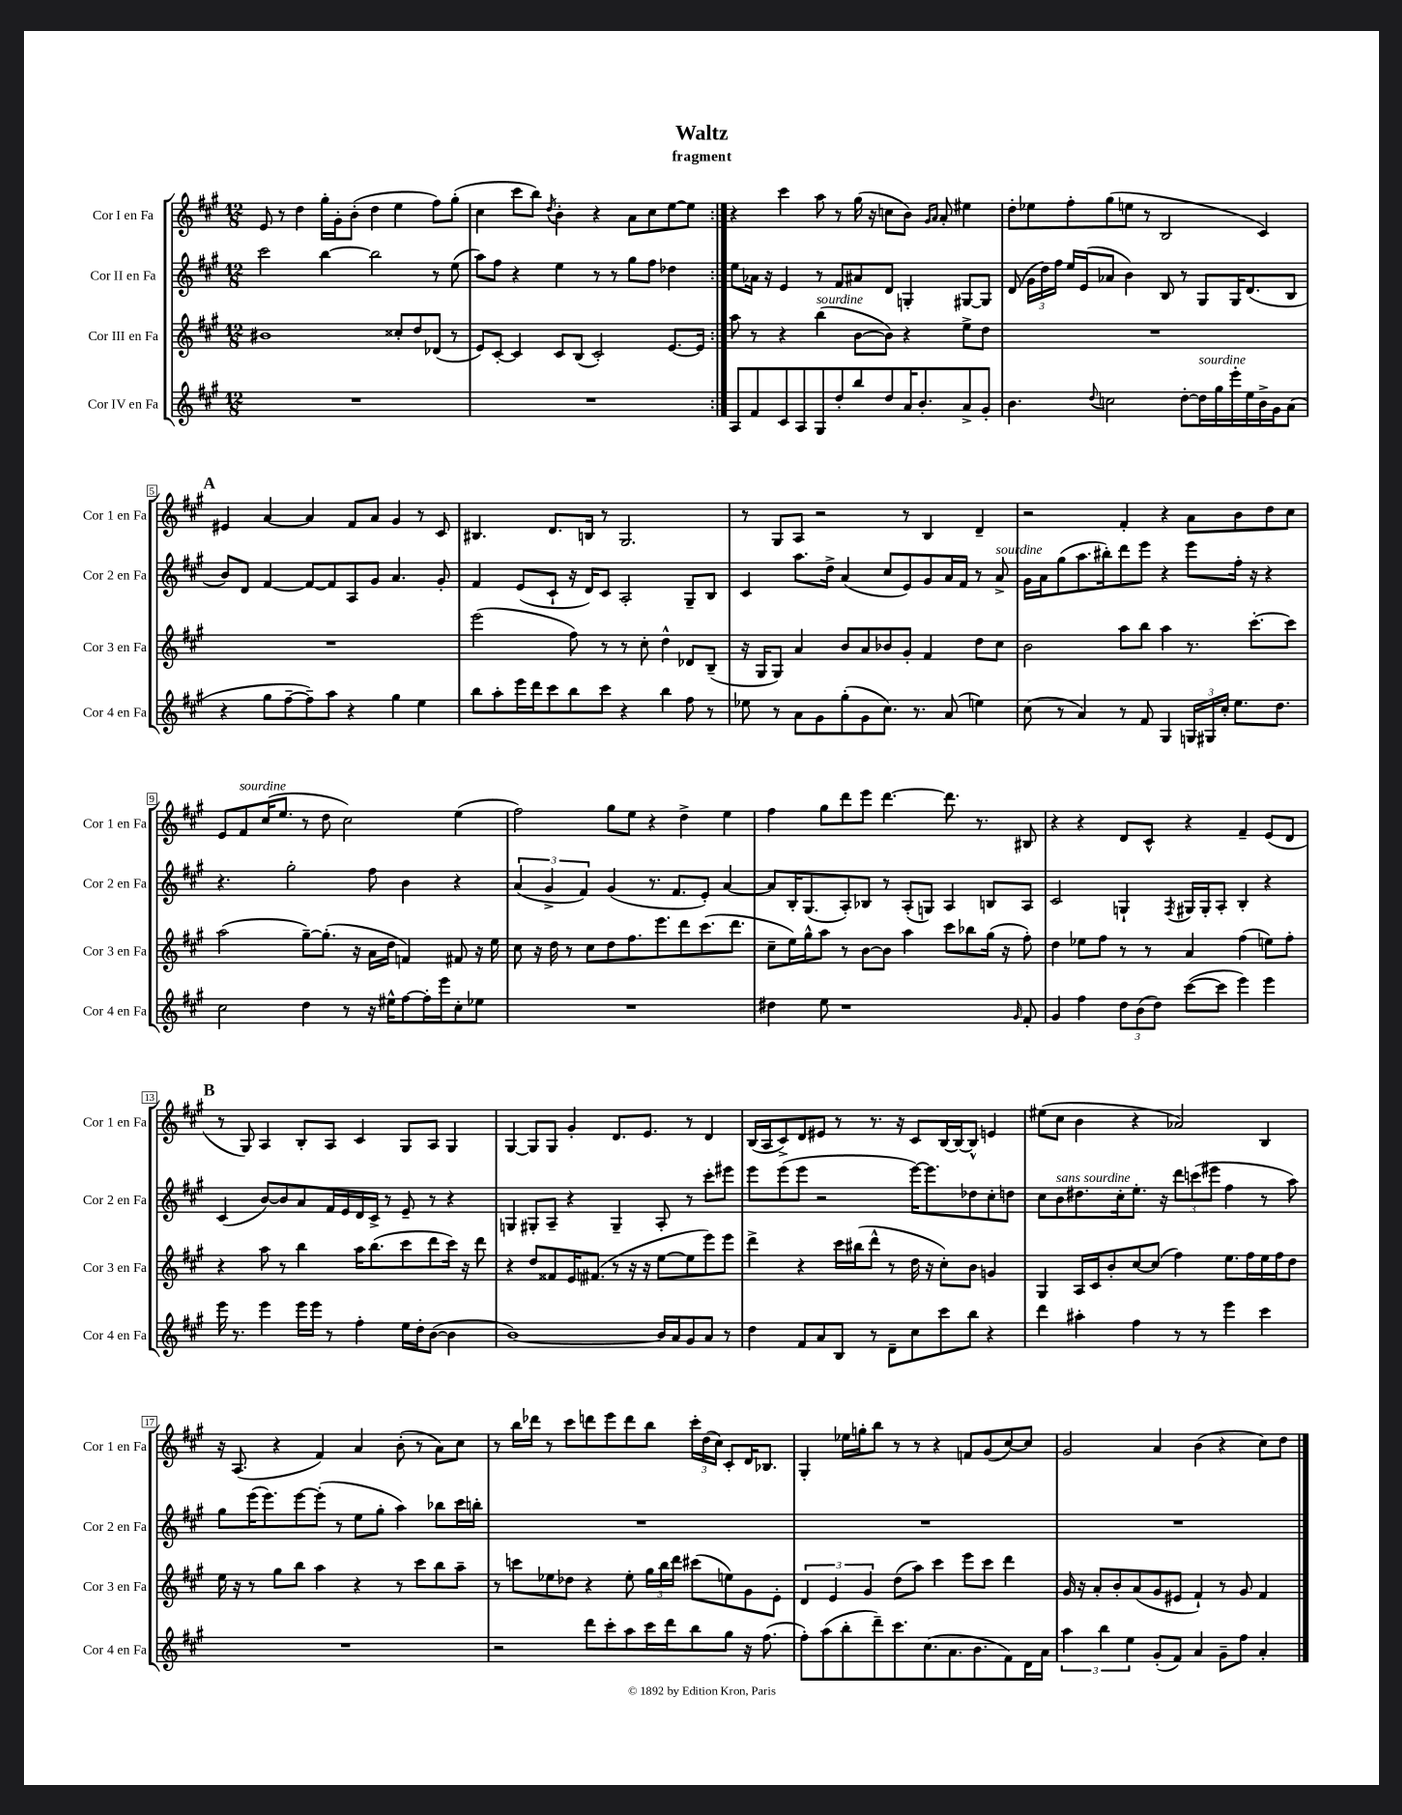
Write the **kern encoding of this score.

**kern	**kern	**kern	**kern
*staff4	*staff3	*staff2	*staff1
*clefG2	*clefG2	*clefG2	*clefG2
*k[f#c#g#]	*k[f#c#g#]	*k[f#c#g#]	*k[f#c#g#]
*M12/8	*M12/8	*M12/8	*M12/8
1.r	1b#	2ccc#	8e
.	.	.	8r
.	.	.	4dd
.	.	[4bb	16gg#'
.	.	.	16g#'
.	.	.	(8b'
.	.	2bb]	4dd
.	8cc##'	.	4ee
.	8dd	.	.
.	(8d-	8r	8ff#)
.	8r	(8ee	(8gg#'
=	=	=	=
1.r	8e)	8aa)	4cc#
.	[8c#'	8ff#	.
.	4c#]	4r	8ccc#
.	.	.	8bb)
.	.	.	8qdd
.	8c#	4ee	4b'
.	(8B	.	.
.	2c#')	8r	4r
.	.	8r	.
.	.	8gg#	8a
.	.	8ff#	8cc#
.	[8.e	4dd-	[8ee
.	.	.	8ee]
.	16e]	.	.
=:|!	=:|!	=:|!	=:|!
8A	8aa	8ee	4r
8f#	8r	16a-	.
.	.	16r	.
8c#	4r	4e	4ccc#
8A	.	.	.
8G#	(4bb	8r	8aa
8dd'	.	8f#	8r
8bb	[8b	8a#	(16gg#
.	.	.	16r
8dd	8b])	8d	8cc
16a	4r	4G'	8b)
8.b'	.	.	.
.	.	.	16qqg#
.	.	.	16qqa
.	.	.	8a'
8a^	8ee^	[8G#	4ee#
8g#'	8dd	8G#]	.
=	=	=	=
4.b	1.r	(8d	8dd'
.	.	24g#	8ee-
.	.	24dd)	.
.	.	24ff#	.
.	.	16ee	8ff#'
.	.	(16e	.
8qqdd	.	.	.
2cc	.	8a-	(8gg#
.	.	4b)	8ee
.	.	.	8r
.	.	8B	2B
[8dd'	.	8r	.
16dd]	.	8G#	.
16gg#	.	.	.
16eee'	.	16G#	.
16ee	.	(8.d	.
16b^	.	.	4c#)
16g#	.	.	.
(8a	.	8B	.
=	=	=	=
4r	1.r	8b)	4e#
.	.	8d	.
8gg#	.	[4f#	[4a
[8ff#~	.	.	.
8ff#~])	.	8f#_	4a]
8aa	.	8f#]	.
4r	.	8A	8f#
.	.	8g#	8a
4gg#	.	4.a	4g#
4ee	.	.	8r
.	.	8g#'	8c#
=	=	=	=
8bb	(2eee	4f#	4.B#
8aa'	.	.	.
16eee	.	(8e	.
16ddd	.	.	.
8ccc#	.	8c#`	8.d
8bb	8ff#)	16r	.
.	.	16d)	16B
8ccc#	8r	8c#	8r
4r	8r	2A'	2.G#
.	8cc#'	.	.
4bb	4dd^^	.	.
8ff#	8d-	8G#~	.
8r	(8B~	8B	.
=	=	=	=
8ee-	16r	4c#	8r
.	16G#	.	.
8r	8G#)	.	8G#
8a	4a	8.aa	8A
8g#	.	.	2r
.	.	16dd^	.
(8gg#'	8b	(4a	.
8g#	8a	.	.
8.cc#)	8b-	8cc#	.
.	8g#'	8e)	8r
8.r	.	.	.
.	4f#	8g#	4B
(8a	.	16a	.
.	.	16f#	.
4ee)	8dd	8r	4d~
.	8cc#	8a^	.
=	=	=	=
(8cc#	2b	16g#	2r
.	.	16a	.
8r	.	(8gg#	.
4a)	.	8.aa	.
.	.	16bb#')	.
8r	8aa	8ddd	4f#'
8f#	8bb	8eee	.
4G#	4aa	4r	4r
24G	8.r	8eee	8a
24G#	.	.	.
24cc#'	.	.	.
8.ee	.	16ff#'	8b
.	[8.ccc#'	16r	.
.	.	4r	8dd
8.dd	.	.	.
.	8ccc#]	.	8cc#
=	=	=	=
2cc#	(2aa	4.r	8e
.	.	.	8f#
.	.	.	(16cc#
.	.	.	8.ee
.	.	2gg#'	.
4dd	[8gg#~)	.	8r
.	(8.gg#']	.	8dd
8r	.	.	2cc#)
.	16r	.	.
16r	16a	8ff#	.
16ee#^^	16dd	.	.
[8ff#	4f)	4b	.
16ff#']	.	.	.
16eee	.	.	.
8cc#'	8f#	4r	(4ee
8ee-	16r	.	.
.	16ee	.	.
=	=	=	=
1.r	8cc#	(6a	2ff#)
.	16r	.	.
.	.	6g#^	.
.	16dd	.	.
.	8r	.	.
.	.	6f#)	.
.	8cc#	.	.
.	8dd	(4g#	8gg#
.	8.ff#	.	8ee
.	.	8.r	4r
.	8.eee	.	.
.	.	8.f#	.
.	8ddd	.	4dd^
.	(8.ccc#	8e')	.
.	.	[4a	4ee
.	8.ddd	.	.
=	=	=	=
4dd#	8cc#~	8a]	4ff#
.	16ee)	16B'	.
.	16gg#^^	(8.G#	.
8ee	8aa	.	8gg#
1r	8r	8A')	8ddd
.	[8b	8B-	8eee
.	8b]	8r	[4.ddd
.	4aa	(8A'	.
.	.	8G)	.
.	8ccc#	4A	8.ddd]
.	8bb-	.	.
.	.	.	8.r
.	(16gg#	8B	.
.	16r	.	.
16qqg#	.	.	.
8f#'	8ff#')	8A	8B#
=	=	=	=
4g#	4dd	2c#	4r
4ff#	8ee-	.	4r
.	8ff#	.	.
12dd	8r	4G`	8d
(12b	.	.	.
.	8r	.	8c#^^
12dd)	.	.	.
.	.	8qF#	.
([8ccc#	4a	16G#	4r
.	.	16G#'	.
8ccc#]	.	8A'	.
4eee)	(4ff#	4B'	4f#~
4eee	8ee)	4r	(8e
.	8ff#'	.	8d
=	=	=	=
16eee	4r	(4c#	8r
8.r	.	.	.
.	.	.	8G#)
4eee	8aa	[8b)	4A
.	8r	8b]	.
16eee	4bb	8a	8B'
16eee	.	.	.
8r	.	16f#	8A
.	.	16e	.
4ff#'	16aa	16d	4c#
.	(8.bb	16c#^	.
.	.	8r	.
16ee	8ccc#	8e~	8G#
16dd'	.	.	.
([8b	8ddd	8r	8A
4b]	16ccc#)	4r	4G#
.	16r	.	.
.	8ddd	.	.
=	=	=	=
[1b)	4r	4G	[4G#
.	8dd	8G#'	8G#]
.	8f##	8A~	8G#
.	16e	4r	4g#'
.	(8.f#	.	.
.	8r	4G#~	8.d
.	16r	.	.
.	16r	.	8.e
16b]	[8ee	8A'	.
16a	.	.	.
8g#	8ee]	8r	8r
8a	8eee)	8ccc#'	4d
8r	8eee	8eee#	.
=	=	=	=
4dd	4ddd^	8eee	(16B
.	.	.	16A
.	.	(8eee	8c#^)
8f#	4r	8eee	8d
8a	.	2r	8e#
8B	16ccc#	.	8r
.	(16bb#	.	.
8r	8ddd^^	.	8.r
8d~	8r	.	.
.	.	.	16r
8cc#	16dd	[16eee)	8c#
.	16r	8.eee]	.
8ccc#	8cc#')	.	[16B
.	.	.	16B_
8bb	8b	8dd-	8B^^]
4r	4g	8cc#'	4e
.	.	8dd	.
=	=	=	=
4ddd	4G#	8cc#	(8ee#
.	.	8b	8cc#
4aa#'	16A	8.dd#	4b
.	16c#	.	.
.	8b'	.	.
.	.	16cc#'	.
4ff#	[8cc#	8.ee'	4r
.	(8cc#]	.	.
.	.	16r	.
8r	4ff#)	12ddd	2a-)
.	.	(12ccc	.
8r	.	.	.
.	.	12eee#	.
4eee	8.ee	4ff#	.
.	16ff#	.	.
4ccc#	16ee	8r	4B
.	16ff#	.	.
.	8dd	8aa)	.
=	=	=	=
1.r	16ee	8gg#	16r
.	16r	.	(8.A
.	8r	(16eee	.
.	.	8.eee)	.
.	8gg#	.	4r
.	8bb	[8eee	.
.	4aa	(8eee']	4f#)
.	.	8r	.
.	4r	8ee	4a
.	.	8gg#'	.
.	8r	4aa)	(8b'
.	8ccc#	.	8r
.	8bb	8bb-	8a)
.	8aa~	16ccc#	8cc#
.	.	16bb'	.
=	=	=	=
2r	8r	1.r	8r
.	8ccc	.	16bb
.	.	.	16ddd-
.	8ee-	.	8r
.	8dd-	.	8ccc#
8ddd	4r	.	8ddd
8ccc#'	.	.	8eee
8aa	8ee-'	.	8ddd
16ccc#	24gg#	.	8bb
.	24bb	.	.
16ddd	.	.	.
.	24ddd	.	.
8bb	(8ccc#	.	24ccc#'
.	.	.	(24dd
.	.	.	24cc#)
8gg#	8ee)	.	8c#'
16r	8g#	.	16d
(8.ff#	.	.	8.B-
.	8e'	.	.
=	=	=	=
8ff#')	6d	1.r	4G#'
(8aa	.	.	.
.	6e	.	.
8bb'	.	.	16ee-
.	.	.	16gg'
.	6g#	.	.
8ddd~)	.	.	8bb
8.ccc#	(8dd	.	8r
.	8aa)	.	8r
(8.cc#	.	.	.
.	4ccc#	.	4r
8.a	.	.	.
.	8eee	.	8f
8.b	.	.	.
.	8ccc#	.	(8g#
8f#)	4ddd	.	[8cc#)
16d	.	.	8cc#]
16a	.	.	.
=	=	=	=
6aa	16g#	1.r	2g#
.	16r	.	.
.	8a'	.	.
6bb	.	.	.
.	8b'	.	.
6ee	.	.	.
.	(8a	.	.
(8g#'	8g#	.	4a
8f#)	8e#	.	.
4a	4f#`)	.	(4b
8g#~	8r	.	4r
8ff#	8g#	.	.
4a'	4f#	.	8cc#)
.	.	.	8dd
==	==	==	==
*-	*-	*-	*-
